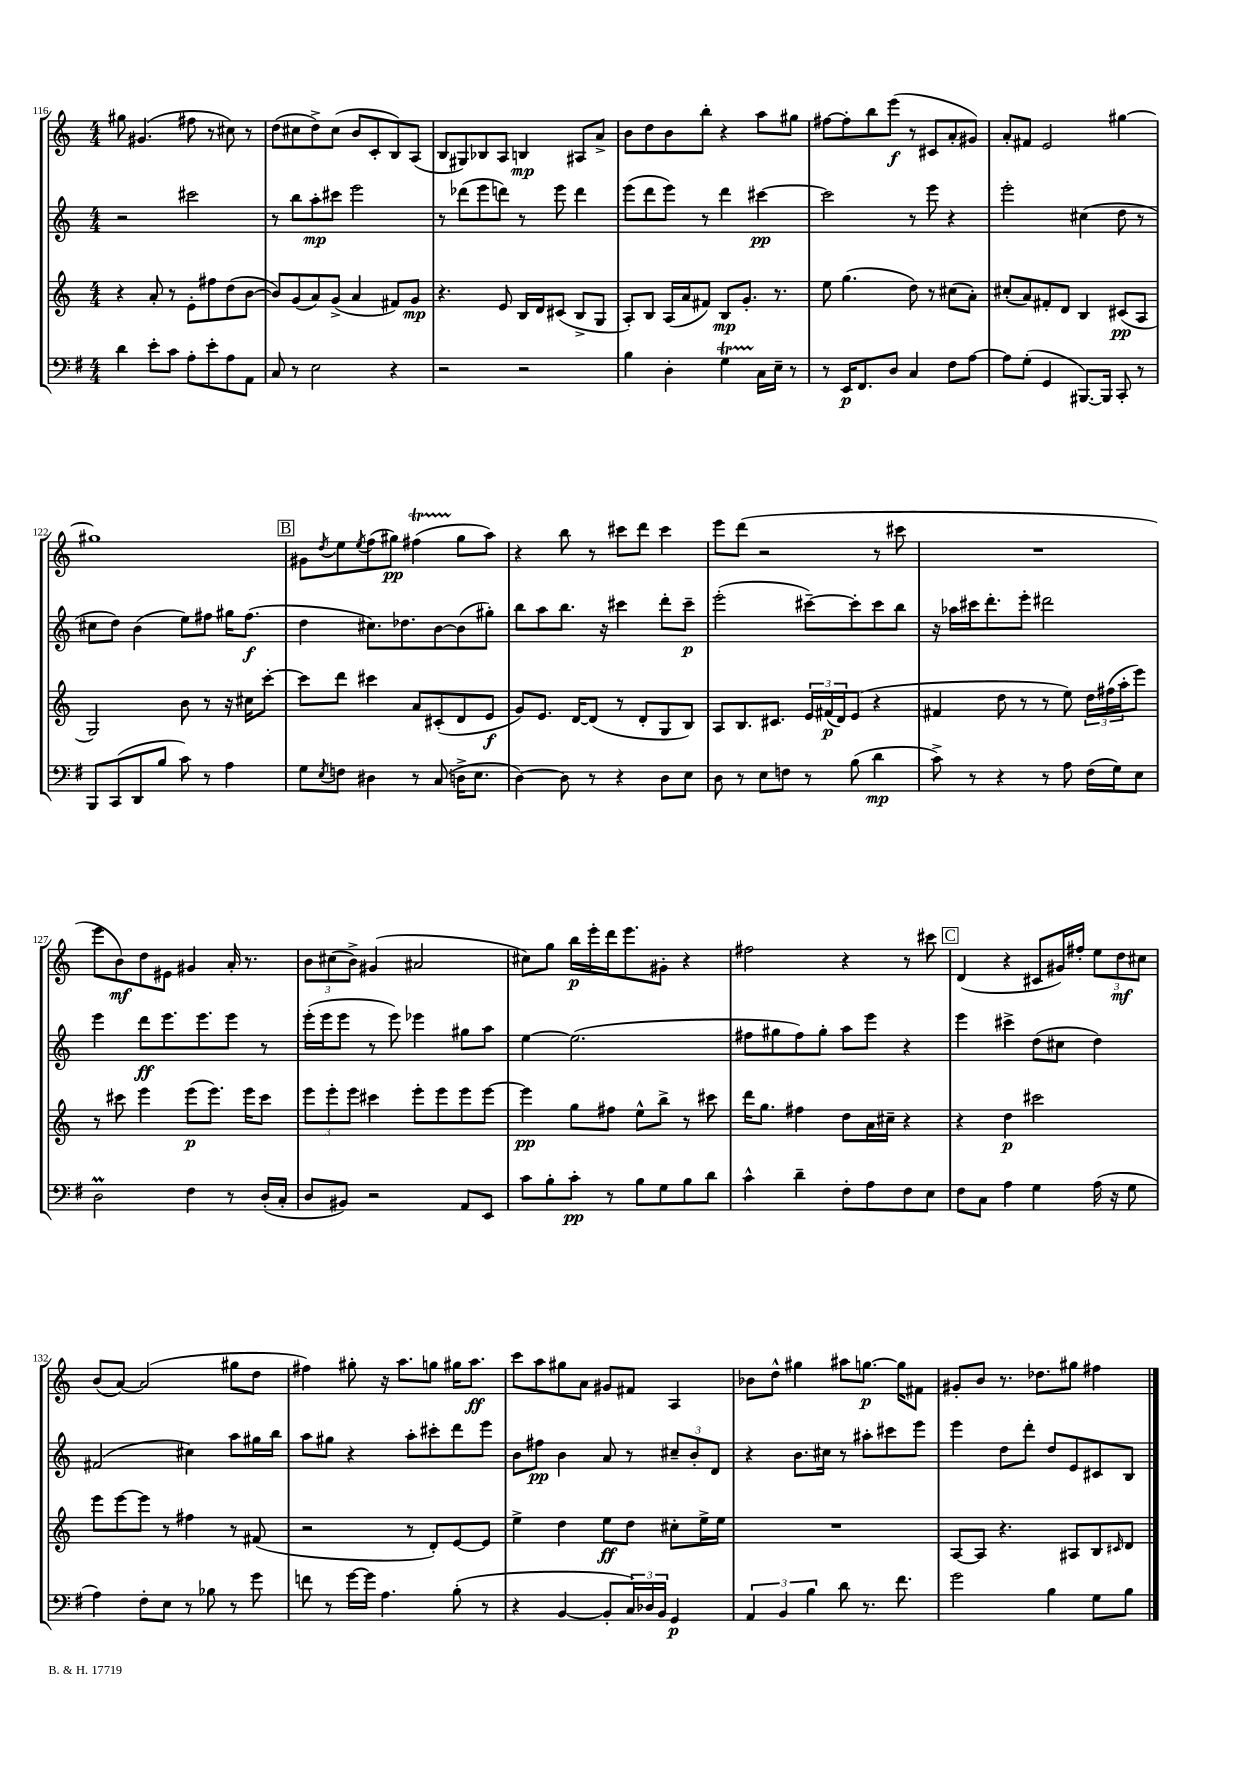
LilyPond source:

<<
\new StaffGroup <<
\new Staff = "s0" {
    \clef treble \key c \major \numericTimeSignature \time 4/4
    gis''8 gis'4.( fis''8 r8 cis''8) r8 |
    d''8( cis''8 d''8->) cis''8( b'8 c'8-. b8) a8( |
    b8 gis8) bes8 a8 b4\mp ais8 a'8-> |
    b'8 d''8 b'8 b''8-. r4 a''8 gis''8 |
    fis''8~ fis''8-. b''8 e'''8\f( r8 cis'8 a'8-. gis'8) |
    a'8-. fis'8 e'2 gis''4~ |
    gis''1 |
    \mark \markup { \box "B" } gis'8 \acciaccatura { d''8 } e''8 \acciaccatura { e''8 } f''8( gis''8\pp) fis''4\startTrillSpan( gis''8\stopTrillSpan a''8) |
    r4 b''8 r8 cis'''8 d'''8 cis'''4 |
    e'''8 d'''8( r2 r8 cis'''8 |
    R1 |
    e'''8 b'8\mf) d''8 eis'8 gis'4 a'16-. r8. |
    \tuplet 3/2 { b'8 cis''8( b'8->) } gis'4( ais'2 |
    cis''8) g''8 b''16\p e'''16-. d'''16 e'''8. gis'8-. r4 |
    fis''2 r4 r8 cis'''8 |
    \mark \markup { \box "C" } d'4( r4 cis'8 gis'16) fis''16-. \tuplet 3/2 { e''8 d''8\mf cis''8 } |
    b'8( a'8~) a'2( gis''8 d''8 |
    fis''4) gis''8-. r16 a''8. g''8 gis''16 a''8.\ff |
    c'''8 a''8 gis''8 a'8 gis'8 fis'8 a4 |
    bes'8 d''8-^ gis''4 ais''8 g''8.~\p g''16 fis'8 |
    gis'8-. b'8 r8. des''8. gis''8 fis''4 \bar "|." |
}
\new Staff = "s1" {
    \clef treble \key c \major \numericTimeSignature \time 4/4
    r2 cis'''2 |
    r8 b''8 a''8-.\mp cis'''8 e'''2 |
    r8 des'''8( e'''8 d'''8) r8 e'''8 d'''4 |
    e'''8( d'''8 e'''8) r8 d'''4 cis'''4~\pp |
    cis'''2 r8 e'''8 r4 |
    e'''2-. cis''4( d''8 r8 |
    cis''8 d''8) b'4( e''8) fis''8 gis''16 fis''8.\f( |
    \mark \markup { \box "B" } d''4 cis''8.) des''8. b'8~ b'8( gis''8-.) |
    b''8 a''8 b''8. r16 cis'''4 d'''8-. cis'''8--\p |
    e'''2-.( cis'''8~--) cis'''8-. cis'''8 b''8 |
    r16 aes''16 cis'''16 d'''8.-. e'''8-. dis'''2 |
    e'''4 d'''8\ff e'''8. e'''8. e'''8 r8 |
    e'''16-.( e'''16 e'''8 r8 e'''8) ees'''4 gis''8 a''8 |
    e''4~ e''2.( |
    fis''8 gis''8 fis''8) gis''8-. a''8 e'''8 r4 |
    \mark \markup { \box "C" } e'''4 cis'''4-> d''8( cis''8 d''4) |
    fis'2( cis''4) a''8 gis''16 b''16 |
    a''8 gis''8 r4 a''8-. cis'''8-. d'''8 e'''8 |
    b'8 fis''8\pp b'4 a'8 r8 \tuplet 3/2 { cis''8-- b'8-. d'8 } |
    r4 b'8. cis''16 r8 ais''8-. cis'''8 e'''8 |
    e'''4 d''8 d'''8-. d''8 e'8 cis'8 b8 \bar "|." |
}
\new Staff = "s2" {
    \clef treble \key c \major \numericTimeSignature \time 4/4
    r4 a'8-. r8 e'8-. fis''8 d''8( b'8~ |
    b'8) g'8( a'8) g'8->( a'4 fis'8) g'8\mp |
    r4. e'8 b16 d'16 cis'8( b8-> g8 |
    a8-.) b8 a16( a'16 fis'8) b8\mp g'8.-. r8. |
    e''8 g''4.( d''8) r8 cis''8( a'8-.) |
    cis''8-.( a'8) fis'8-. d'8 b4 cis'8\pp( a8 |
    g2) b'8 r8 r16 cis''16 c'''8~-. |
    \mark \markup { \box "B" } c'''8 d'''8 cis'''4 a'8 cis'8-.( d'8 e'8\f |
    g'8) e'8. d'16~ d'8( r8 d'8-. g8 b8) |
    a8 b8. cis'8. \tuplet 3/2 { e'16 fis'16\p( d'16) } e'8( r4 |
    fis'4 d''8 r8 r8 e''8) \tuplet 3/2 { d''16 fis''16( a''16-. } e'''8) |
    r8 cis'''8 e'''4 e'''8\p( e'''8.) e'''16 cis'''8 |
    \tuplet 3/2 { e'''8 e'''8-. e'''8 } cis'''4 e'''8-. e'''8 e'''8 e'''8~ |
    e'''4\pp g''8 fis''8 e''8-^ b''8-> r8 cis'''8 |
    d'''16 g''8. fis''4 d''8 a'16 cis''16-- r4 |
    \mark \markup { \box "C" } r4 d''4\p cis'''2 |
    e'''8 e'''8~ e'''8 r8 fis''4 r8 fis'8( |
    r2 r8 d'8-.) e'8~ e'8 |
    e''4-> d''4 e''8\ff d''8 cis''8-. e''16-> e''16 |
    R1 |
    a8~ a8 r4. ais8 b8 \grace { cis'16 } d'8 \bar "|." |
}
\new Staff = "s3" {
    \clef bass \key g \major \numericTimeSignature \time 4/4
    d'4 e'8-. c'8 a8-. e'8-. a8 a,8 |
    c8 r8 e2 r4 |
    r2 r2 |
    b4 d4-. g4\startTrillSpan c16\stopTrillSpan e16-- r8 |
    r8 e,16\p fis,8. d8 c4 fis8 a8~ |
    a8 g8-.( g,4 bis,,8.~) bis,,16 c,8-. r8 |
    b,,8 c,8( d,8 b8 c'8) r8 a4 |
    \mark \markup { \box "B" } g8 \acciaccatura { e8 } f8 dis4 r8 c8( d16-> e8. |
    d4~) d8 r8 r4 d8 e8 |
    d8 r8 e8 f8 r8 b8( d'4\mp |
    c'8->) r8 r4 r8 a8 fis16( g16) e8 |
    d2\prall fis4 r8 d16-.( c16-. |
    d8 bis,8) r2 a,8 e,8 |
    c'8 b8-. c'8-.\pp r8 b8 g8 b8 d'8 |
    c'4-^ d'4-- fis8-. a8 fis8 e8 |
    \mark \markup { \box "C" } fis8 c8 a4 g4 a16( r16 g8 |
    a4) fis8-. e8 r8 bes8 r8 g'8 |
    f'8 r8 g'16~ g'16 a4. b8-.( r8 |
    r4 b,4~ b,8-. \tuplet 3/2 { c16) des16 b,16 } g,4\p |
    \tuplet 3/2 { a,4 b,4 b4 } d'8 r8. fis'8. |
    g'2 b4 g8 b8 \bar "|." |
}
>>
>>
\layout { \context { \Score currentBarNumber = #116 } }
